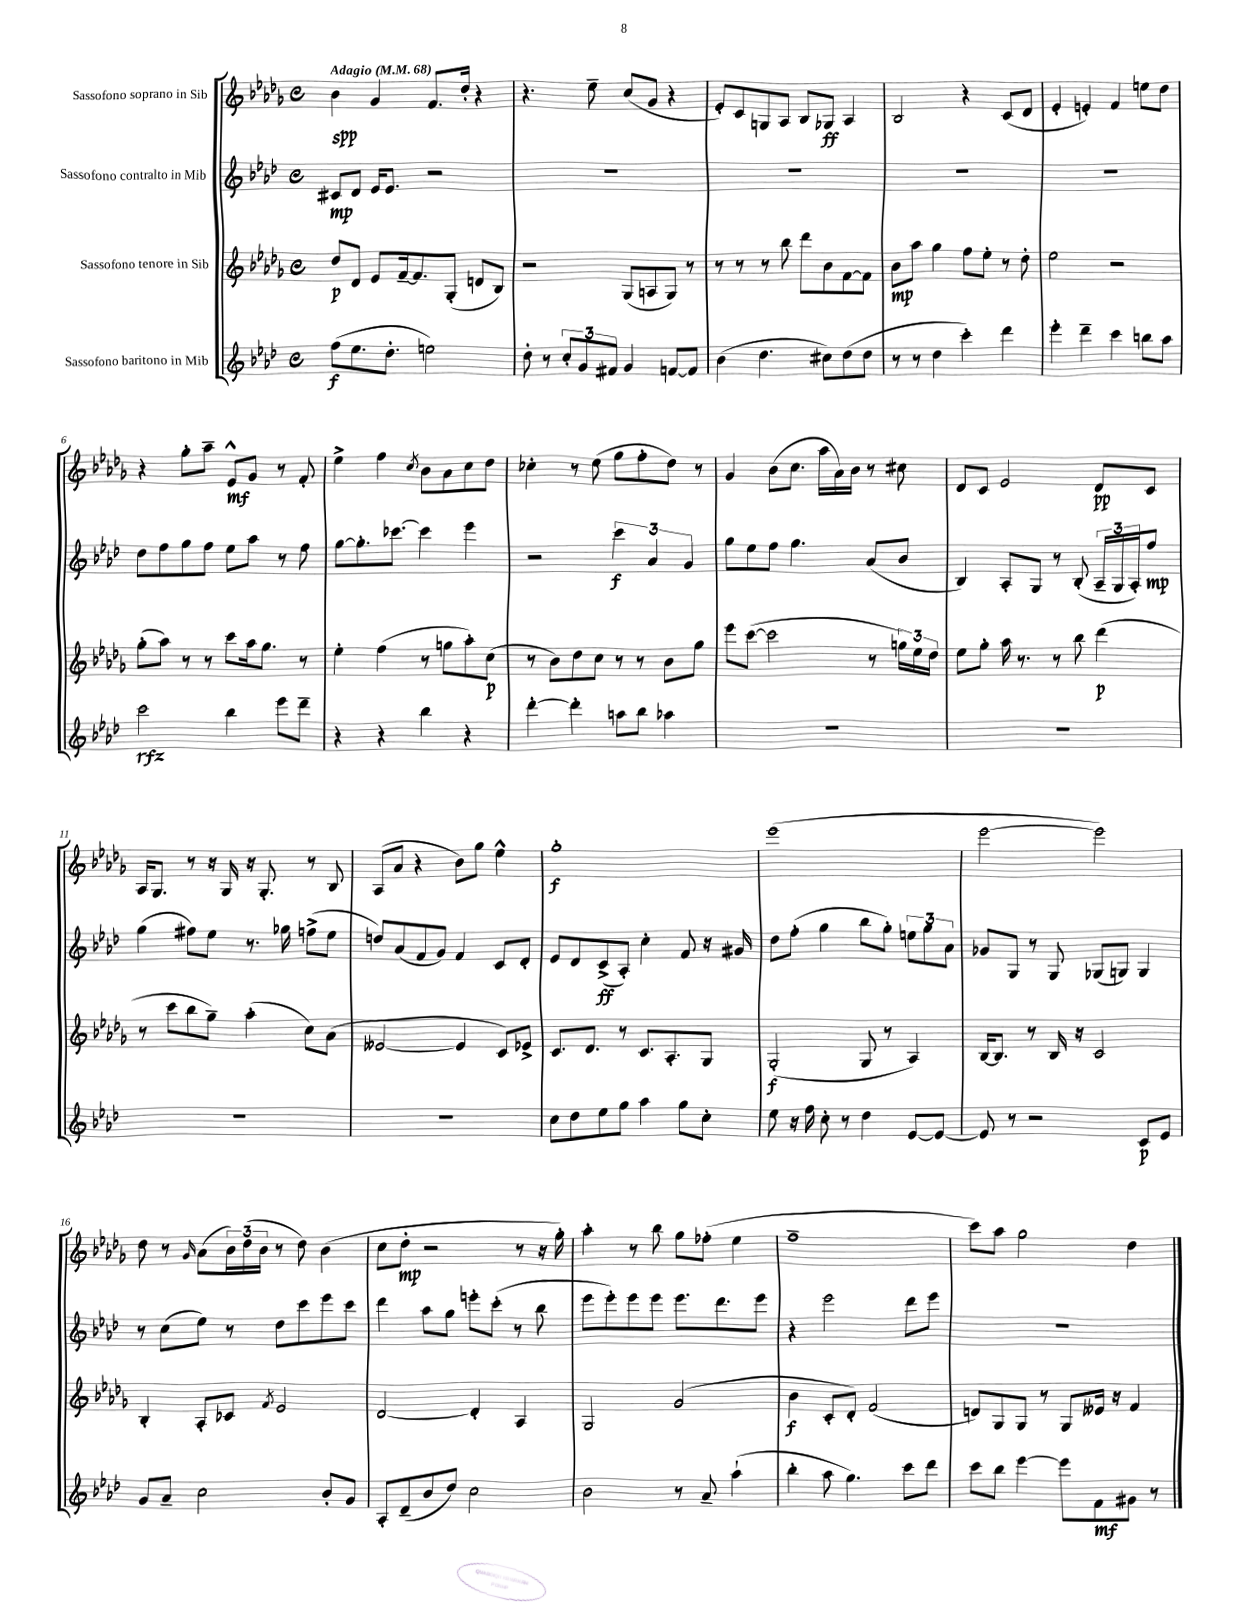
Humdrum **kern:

**kern	**kern	**kern	**kern
*staff4	*staff3	*staff2	*staff1
*clefG2	*clefG2	*clefG2	*clefG2
*k[b-e-a-d-]	*k[b-e-a-d-g-]	*k[b-e-a-d-]	*k[b-e-a-d-g-]
*M4/4	*M4/4	*M4/4	*M4/4
*met(c)	*met(c)	*met(c)	*met(c)
*MM68	*MM68	*MM68	*MM68
(8ff\L	8dd-/L	8c#/L	4b-\
8.ee-\	8d-/J	8d-/J	.
.	8e-/L	16e-/LK	4g-/
8.dd-'\J	.	8.e-/J	.
.	[16f~/k	.	.
.	8.f/]	.	.
2ee\)	.	2r	8.f/L
.	(8G-'/J	.	.
.	.	.	16dd-'/Jk
.	8d/L	.	4r
.	8B-/J)	.	.
=	=	=	=
8dd-'\	2r	1r	4.r
8r	.	.	.
12cc'/L	.	.	.
12g/	.	.	.
.	.	.	8ee-~\
12f#/J	.	.	.
4g/	(8G-/L	.	(8cc/L
.	8A/	.	8g-/J
[8f/L	8G-/J)	.	4r
8f/]J	8r	.	.
=	=	=	=
(4b-\	8r	1r	8e-'/L)
.	8r	.	8c/
4.dd-\	8r	.	8G/
.	8bb-\	.	8A-/J
.	8ddd-\L	.	8B-/L
8cc#\L)	8b-\	.	8G-/J
(8dd-\	[8f\	.	4A-/
8dd-\J	8f\]J	.	.
=	=	=	=
8r	8b-\L	1r	2B-/
8r	8aa-\J	.	.
4dd-\	4gg-\	.	.
4ccc'\)	8ff\L	.	4r
.	8ee-'\J	.	.
4ddd-\	8r	.	(8c/L
.	8dd-'\	.	8d-/J
=	=	=	=
4eee-'\	2ee-\	1r	4e-'/
4ddd-~\	.	.	4e'/)
4ccc\	2r	.	4f/
8bb\L	.	.	8ee\L
8aa-\J	.	.	8dd-\J
=	=	=	=
2ccc\	(8gg-'\L	8dd-\L	4r
.	8aa-\J)	8ff\	.
.	8r	8gg\	8gg-'\L
.	8r	8ff\J	8aa-~\J
4bb-\	8ccc\L	8ee-\L	8e-^^/L
.	16aa-\k	8aa-\J	8g-/J
.	8.gg-\J	.	.
8eee-\L	.	8r	8r
8ddd-~\J	8r	8ff\	8f'/
=	=	=	=
4r	4ee-'\	[8gg\L	4ee-^\
.	.	8.gg'\]	.
4r	(4ff\	.	4ff\
.	.	[8.ccc-\J	.
.	.	.	8qcc/
4bb-\	8r	4ccc-\]	8b-\L
.	8gg\L	.	8a-\
4r	8aa-'\)	4eee-\	8cc\
.	(8cc\J	.	8dd-\J
=	=	=	=
[4ddd-'\	8r	2r	4cc-'\
.	8b-\L)	.	.
4ddd-'\]	8dd-\	.	8r
.	8cc\J	.	(8ee-\
8aa\L	8r	6ccc\	8gg-\L
8bb-\J	8r	.	8ff'\
.	.	6a-/	.
4aa-\	8b-\L	.	8dd-\J)
.	.	6g/	.
.	8gg-\J	.	8r
=	=	=	=
1r	8eee-\L	8gg\L	4g-/
.	([8ccc\J	8ee-\	.
.	2ccc\]	8ff\J	(8b-\L
.	.	4.gg\	8.cc\J
.	.	.	16aa-\LL
.	.	.	16a-\)
.	.	.	16b-\JJ
.	8r	(8a-/L	8r
.	24gg\LL)	8b-/J	8cc#\
.	24ee-\	.	.
.	24dd-\JJ	.	.
=	=	=	=
1r	8ee-\L	4B-/)	8d-/L
.	8gg-'\J	.	8c/J
.	16aa-\	8A-'/L	2e-/
.	8.r	.	.
.	.	8G/J	.
.	8r	8r	.
.	8bb-\	(8B-'/	.
.	(4ddd-\	24A-~/LL	8d-/L
.	.	24G/	.
.	.	24A-'/J)	.
.	.	8ff/J	8c/J
=	=	=	=
1r	8r	(4gg\	16A-/LK
.	.	.	8.G-/J
.	8ccc\L	.	.
.	8bb-\	8ff#\L)	8r
.	8gg-~\J)	8ee-\J	16r
.	.	.	16G-/
.	(4aa-'\	8.r	16r
.	.	.	8.G-'/
.	.	16gg-\	.
.	8cc\L)	(8ff^\L	8r
.	(8a-\J	8ee-\J	8B-/
=	=	=	=
1r	[2e--/	8dd/L)	(8A-/L
.	.	(8a-/	8a-/J
.	.	8f/	4r
.	.	8g/J)	.
.	4e--/]	4f/	8b-\L)
.	.	.	8gg-\J
.	8c/L)	8c/L	4ee-^^\
.	8e-^/J	8d-'/J	.
=	=	=	=
8cc\L	8.c/L	8e-/L	1gg-'
8dd-\	.	8d-/	.
.	8.d-/J	.	.
8ee-\	.	(8c^/	.
8gg\J	8r	8A-'/J)	.
4aa-\	8.c/L	4cc'\	.
.	8.A-'/	.	.
8gg\L	.	8f/	.
8cc'\J	8G-/J	16r	.
.	.	16g#/	.
=	=	=	=
8ee-\	(2G-'/	8dd-\L	(1eee-
16r	.	(8ff'\J	.
16ff\	.	.	.
8cc'\	.	4gg\	.
8r	.	.	.
4dd-\	8G-/	8bb-\L	.
.	8r	8gg'\J)	.
[8e-/L	4A-/)	12ee\L	.
.	.	12gg\	.
8e-/_J	.	.	.
.	.	12a-\J	.
=	=	=	=
8e-/]	[16B-/LK	8g-/L	[2eee-\
.	8.B-/]J	.	.
8r	.	8G/J	.
2r	8r	8r	.
.	16B-/	8G/	.
.	16r	.	.
.	2c/	(8G-/L	2eee-\])
.	.	8G/J)	.
8c/L	.	4G/	.
8e-/J	.	.	.
=	=	=	=
8g/L	4B-'/	8r	8dd-\
8a-~/J	.	(8cc\L	8r
.	.	.	16qqg-/
2cc\	8A-'/L	8ee-\J)	(8a-\L
.	8c-/J	8r	24b-\L)
.	.	.	(24dd-\
.	.	.	24b-\JJ
.	8qf/	.	.
.	2e-/	8dd-\L	8r
.	.	8ccc\	8dd-\)
8b-'/L	.	8eee-\	(4b-\
8g/J	.	8ccc\J	.
=	=	=	=
8A-'/L	[2d-/	4ddd-\	8cc\L
(8d-~/	.	.	8dd-'\J
8b-/	.	8aa-\L	2r
8dd-/J)	.	8gg\J	.
2cc\	4d-'/]	8eee'\L	.
.	.	(8ccc'\J	.
.	4A-/	8r	8r
.	.	8bb-\	16r
.	.	.	16gg-'\)
=	=	=	=
2b-\	2G-/	8eee-\L	4aa-'\
.	.	8eee-'\)	.
.	.	8eee-\	8r
.	.	8eee-\J	8bb-\
8r	(2g-/	8.eee-\L	8gg-\L
8a-~/	.	.	(8ff-'\J
.	.	8.ddd-\	.
(4aa-`\	.	.	4ee-\
.	.	8eee-\J	.
=	=	=	=
4bb-'\	4b-\	4r	1ff~
8aa-\	8c'/L	2eee-\	.
4.gg\)	8d-'/J)	.	.
.	(2f/	.	.
8ccc\L	.	8ddd-\L	.
8ddd-\J	.	8eee-\J	.
=	=	=	=
8ccc\L	8d/L)	1r	8ccc\L)
8bb-\J	8G-/	.	8aa-\J
[4eee-\	8G-/J	.	2gg-\
.	8r	.	.
8eee-\]L	8G-/L	.	.
8f\	16e--/Jk	.	.
.	16r	.	.
8g#\J	4f/	.	4dd-\
8r	.	.	.
==	==	==	==
*-	*-	*-	*-
